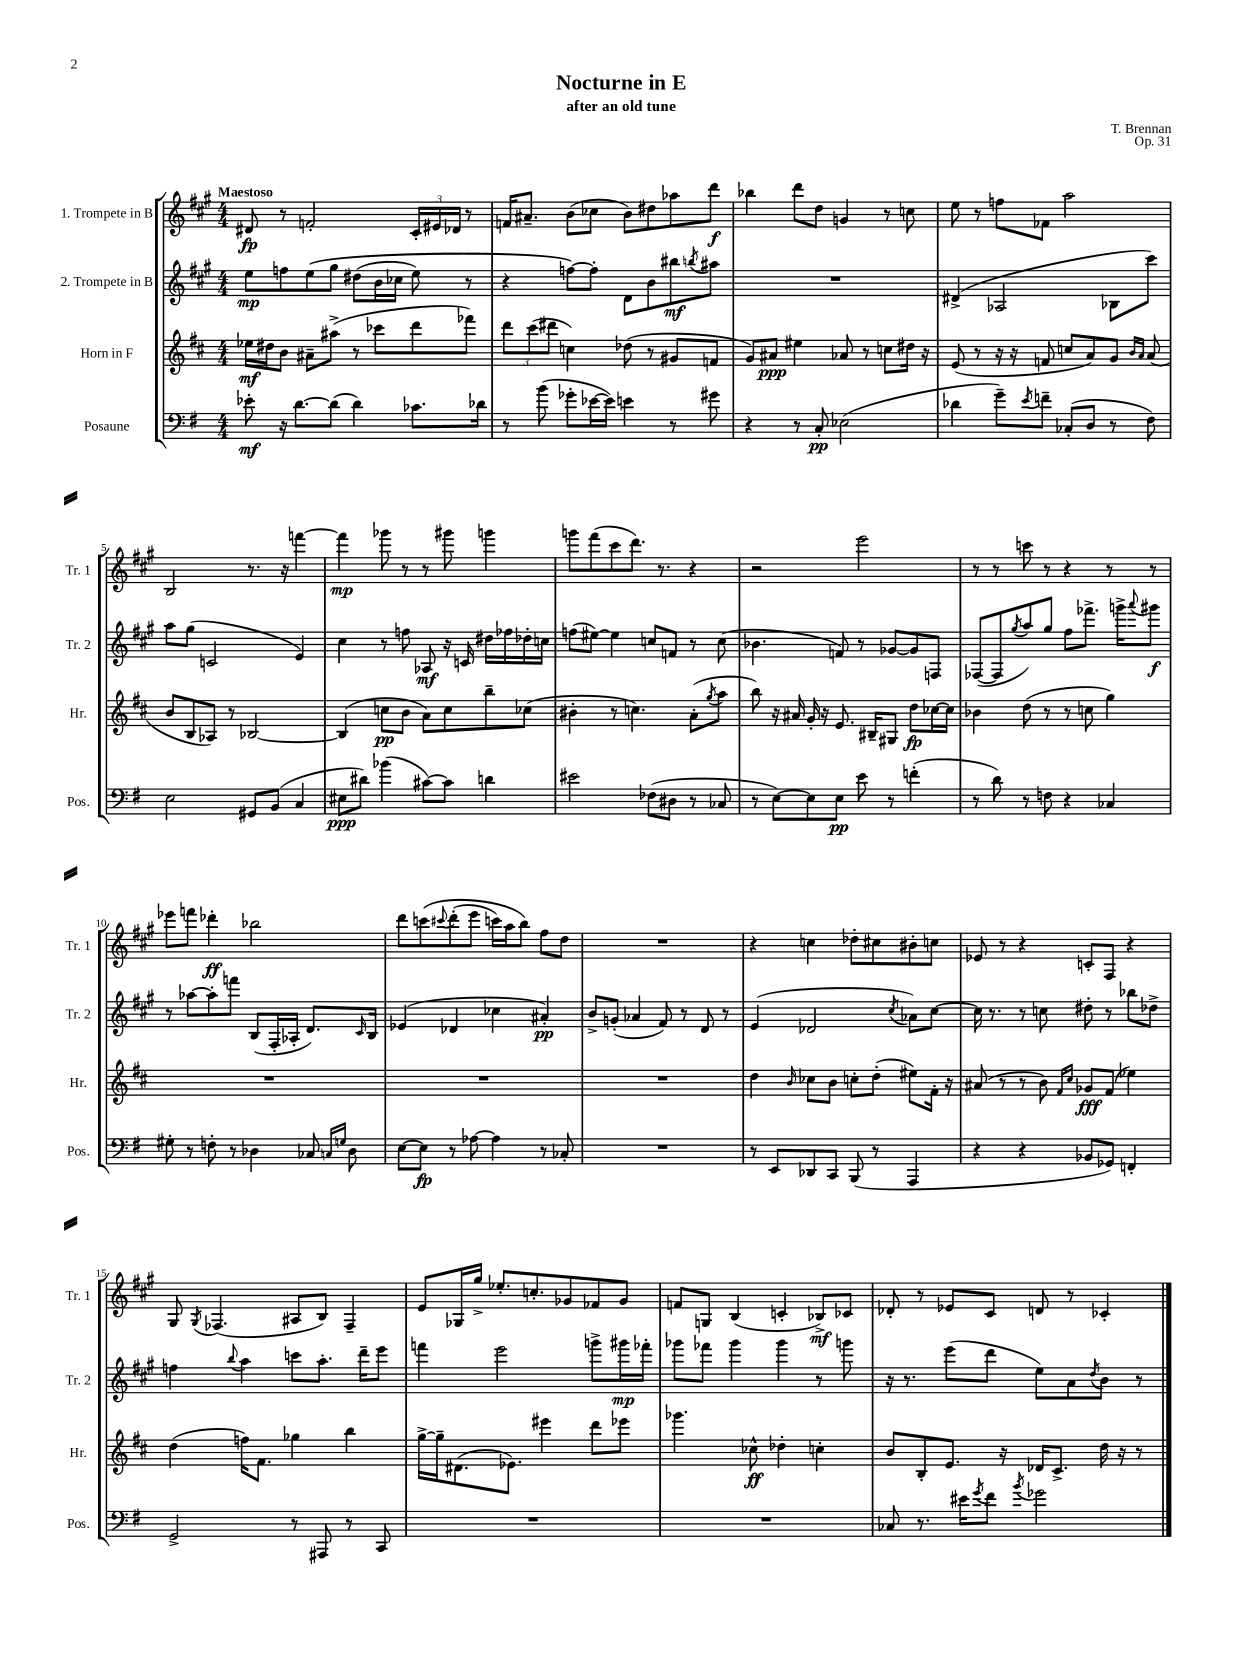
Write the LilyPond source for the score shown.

\header { title = "Nocturne in E" composer = "T. Brennan" subtitle = "after an old tune" opus = "Op. 31" }
<<
\new StaffGroup <<
\new Staff = "s0" \with { instrumentName = "1. Trompete in B" shortInstrumentName = "Tr. 1" } {
    \clef treble \key a \major \numericTimeSignature \time 4/4 \tempo "Maestoso"
    dis'8\fp r8 f'2-. \tuplet 3/2 { cis'16-. eis'16 des'16 } r8 |
    f'16 ais'8.-- b'8( ces''8 b'8) dis''8 aes''8 d'''8\f |
    bes''4 d'''8 d''8 g'4 r8 c''8 |
    e''8 r8 f''8 fes'8 a''2 |
    b2 r8. r16 f'''4~ |
    f'''4\mp ges'''8 r8 r8 gis'''8 g'''4 |
    g'''8 fis'''8( cis'''8 d'''8.) r8. r4 |
    r2 e'''2 |
    r8 r8 c'''8 r8 r4 r8 r8 |
    ees'''8 f'''8 des'''4-.\ff bes''2 |
    d'''8 c'''8\( \appoggiatura { cis'''8 } d'''8-.( e'''8 c'''16) a''16 b''8\) fis''8 d''8 |
    R1 |
    r4 c''4 des''8-. cis''8 bis'8-. c''8 |
    ees'8 r8 r4 c'8-. fis8 r4 |
    gis8 \acciaccatura { gis8 } fes4.( ais8 b8) fes4-- |
    e'8 ges16 gis''16-> ees''8.-. c''8.-. ges'8 fes'8 ges'8 |
    f'8 g8 b4( c'4-. bes8->\mf) ces'8 |
    des'8-. r8 ees'8 cis'8 d'8 r8 ces'4-. \bar "|." |
}
\new Staff = "s1" \with { instrumentName = "2. Trompete in B" shortInstrumentName = "Tr. 2" } {
    \clef treble \key a \major \numericTimeSignature \time 4/4
    e''8\mp f''8 e''8\( gis''8 dis''8( b'16 ces''16 e''8) r8 |
    r4 f''8~\) f''8-. d'8 b'8 bis''8\mf \acciaccatura { b''8 } ais''8 |
    R1 |
    dis'4->( aes2 bes8 cis'''8) |
    a''8 gis''8( c'2 e'4) |
    cis''4 r8 f''8 aes8\mf r16 c'16 dis''16 fes''16 des''16-. c''16 |
    f''8( eis''8~) eis''4 c''8 f'8 r8 c''8( |
    bes'4. f'8) r8 ges'8~ ges'8 f8 |
    fes8~( fes8 \acciaccatura { gis''8 } a''8) gis''8 fis''8 fes'''8.-> g'''16-> \appoggiatura { a'''8 } gis'''8\f |
    r8 aes''8~ aes''8-. f'''8 b8( fis16-. aes16-. d'8.) \grace { cis'16 } b16 |
    ees'4( des'4 ces''4 ais'4-.\pp) |
    b'8-> g'8-.( aes'4 fis'8) r8 d'8 r8 |
    e'4( des'2 \acciaccatura { cis''8 } aes'8) cis''8~ |
    cis''16 r8. r8 c''8 dis''8-. r8 bes''8 des''8-> |
    f''4 \appoggiatura { b''8 } a''4 c'''8 a''8.-. d'''16-- e'''8 |
    f'''4 e'''2 g'''8-> gis'''16\mp fes'''16-. |
    ges'''8 fes'''8 ges'''4 ges'''4 r8 g'''8 |
    r16 r8. e'''8( d'''8 e''8) a'8 \acciaccatura { d''8 } b'8 r8 \bar "|." |
}
\new Staff = "s2" \with { instrumentName = "Horn in F" shortInstrumentName = "Hr." } {
    \clef treble \key d \major \numericTimeSignature \time 4/4
    ees''16\mf dis''16 b'8 ais'8-- ais''8->( r8 ces'''8 d'''8 fes'''8) |
    \tuplet 3/2 { d'''8 cis'''8( dis'''8 } c''4) des''8( r8 gis'8 f'8 |
    g'8) ais'8\ppp eis''4 aes'8 r8 c''8 dis''16 r16 |
    e'8( r8 r16 r16 f'8 c''8 a'8) g'8 \grace { b'16 a'16 } a'8( |
    b'8 b8 aes8) r8 bes2~ |
    bes4( c''8\pp b'8 a'8) c''8 b''8-- ces''8( |
    bis'4-. r8 c''4.) a'8-.( \acciaccatura { g''8 } a''8 |
    b''8) r16 ais'16 g'16-. r16 e'8. bis16-- gis8 d''8\fp ces''16~ ces''16 |
    bes'4 d''8( r8 r8 c''8 g''4) |
    R1 |
    R1 |
    R1 |
    d''4 \grace { b'16 } ces''8 b'8 c''8-. d''8-.( eis''8) fis'16-. r16 |
    ais'8( r8 r8 b'8) \grace { fis'16 cis''16 } ges'8\fff fis'8( ees''4) |
    d''4( f''16) fis'8. ges''4 b''4 |
    g''16~-> g''16-- dis'8.( ees'8.) eis'''4 d'''8 ees'''8 |
    ges'''4. ces''8-^\ff des''4-. c''4-. |
    b'8 b8-. e'8. r16 des'16 cis'8.-> d''16 r16 r8 \bar "|." |
}
\new Staff = "s3" \with { instrumentName = "Posaune" shortInstrumentName = "Pos." } {
    \clef bass \key g \major \numericTimeSignature \time 4/4
    ees'8-.\mf r16 d'8.~ d'8( d'4) ces'8. des'16 |
    r8 b'8( ges'8-. ees'16~ ees'16) e'4 r8 gis'8 |
    r4 r8 c8-.\pp ees2( |
    des'4 g'8--) \acciaccatura { e'8 } f'8-- ces8-.( d8 r8 fis8) |
    e2 gis,8 b,8( c4 |
    eis8\ppp dis'8) bes'4( cis'8~) cis'8 d'4 |
    eis'2 fes8( dis8 r8 ces8 |
    r8 e8~) e8 e8\pp e'8 r8 f'4-.( |
    r8 d'8) r8 f8 r4 ces4 |
    gis8-. r8 f8-. r8 des4 ces8 \grace { c16 g16 } des8 |
    e8~ e8\fp r8 aes8~ aes4 r8 ces8-. |
    R1 |
    r8 e,8 des,8 c,8 b,,8( r8 a,,4 |
    r4 r4 bes,8 ges,8) f,4-. |
    g,2-> r8 ais,,8 r8 c,8 |
    R1 |
    R1 |
    ces8 r8. eis'16 \acciaccatura { g'8 } fis'8 \acciaccatura { b'8 } ges'2 \bar "|." |
}
>>
>>
